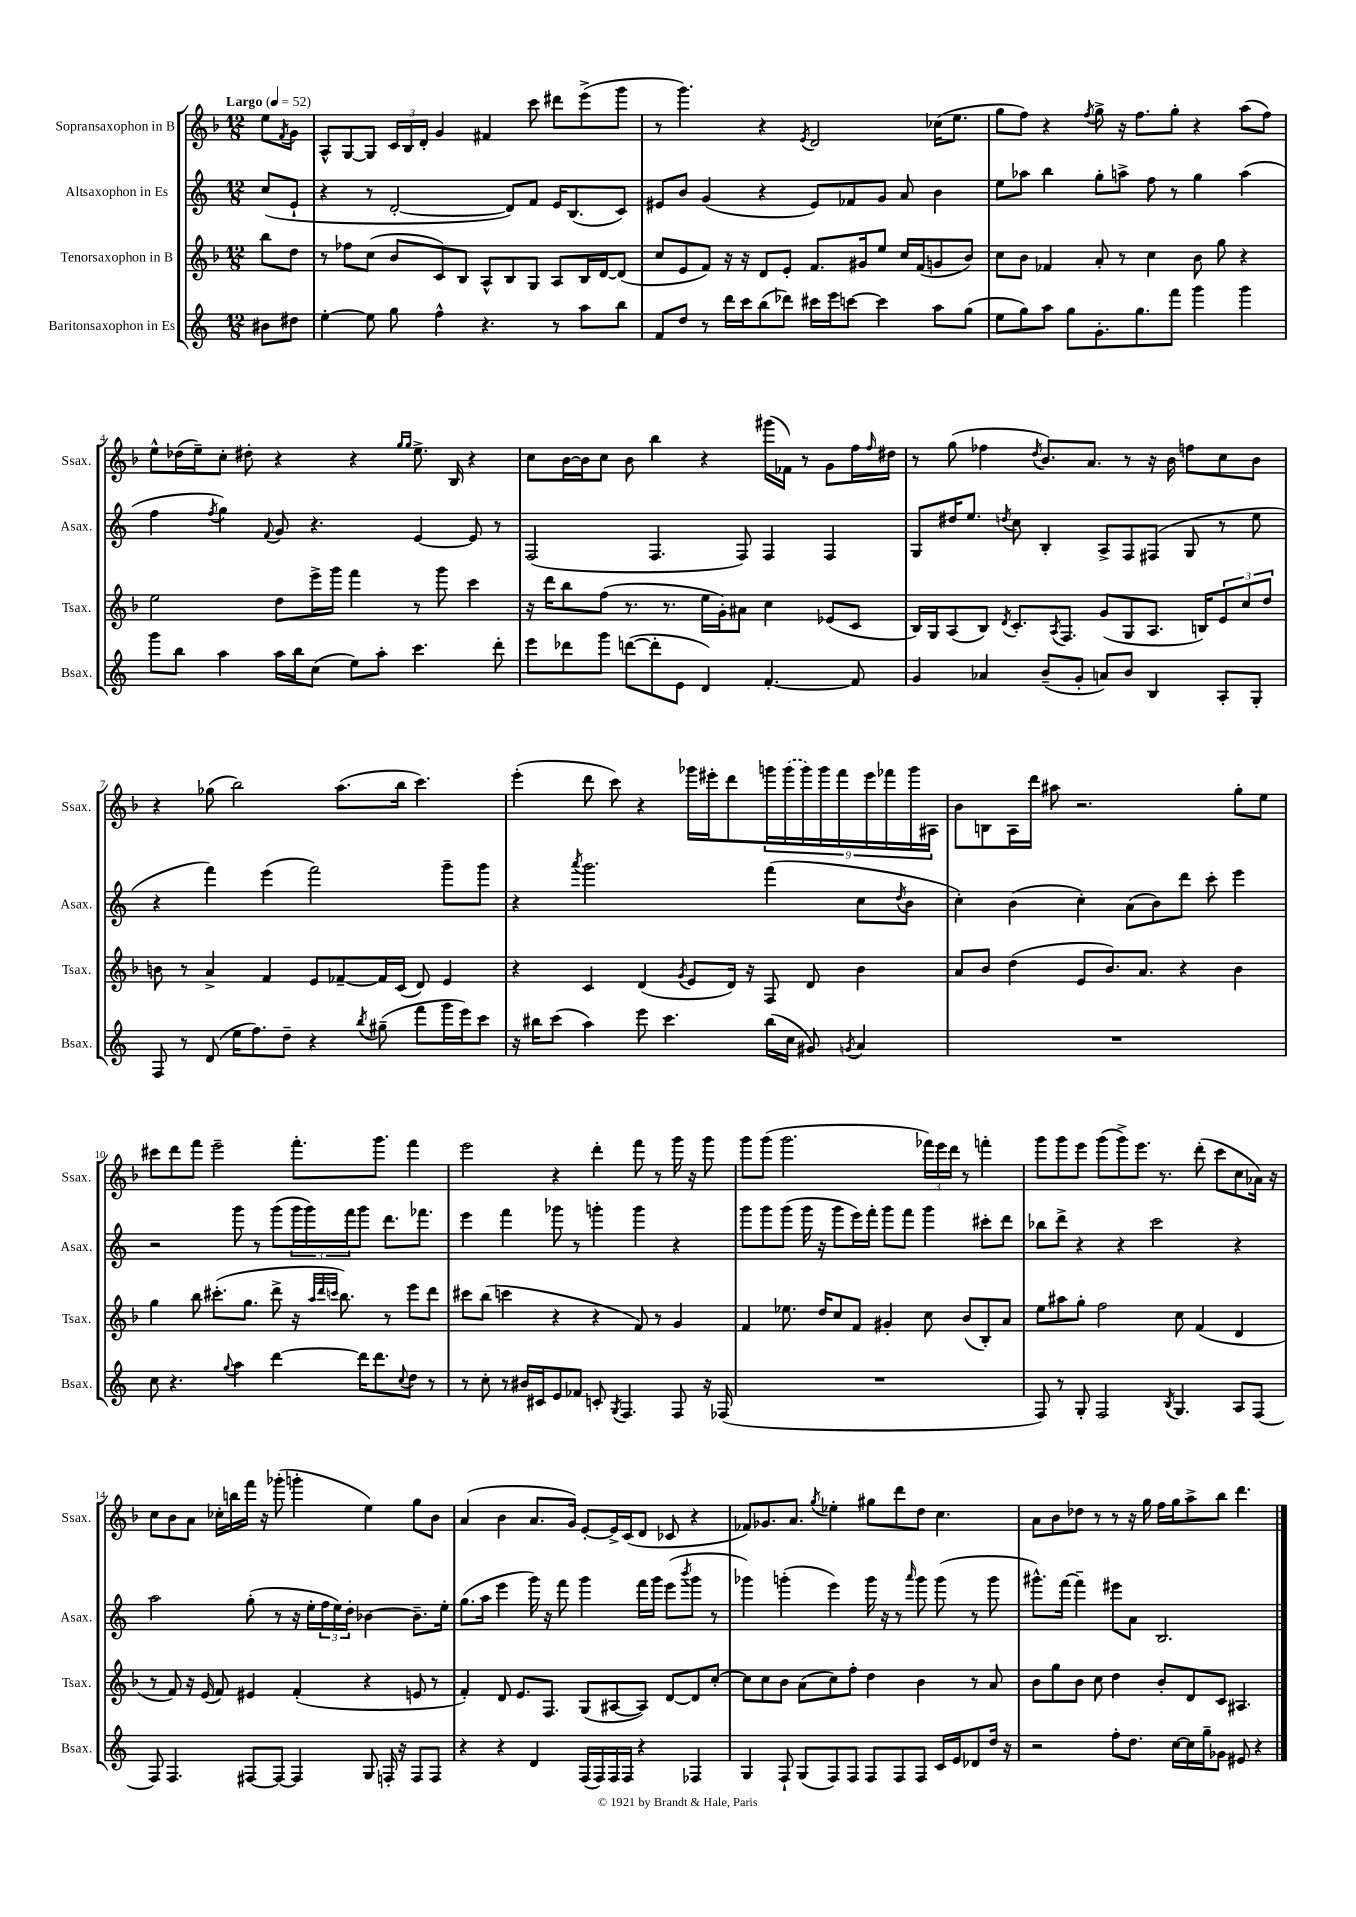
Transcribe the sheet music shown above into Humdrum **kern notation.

**kern	**kern	**kern	**kern
*part4	*part3	*part2	*part1
*staff4	*staff3	*staff2	*staff1
*I"Baritonsaxophon in Es	*I"Tenorsaxophon in B	*I"Altsaxophon in Es	*I"Sopransaxophon in B
*I'Bsax.	*I'Tsax.	*I'Asax.	*I'Ssax.
*clefG2	*clefG2	*clefG2	*clefG2
*k[]	*k[b-]	*k[]	*k[b-]
*M12/8	*M12/8	*M12/8	*M12/8
*MM52	*MM52	*MM52	*MM52
=	=	=	=
!	!	!	!LO:TX:a:B:t=Largo
8b#X\L	8bb-\L	(8cc/L	8ee\L
.	.	.	8qf/
8dd#X\J	8dd\J	8e`/J	8g\J
=1	=1	=1	=1
[4ee'\	8r	4r	8A^^/L
.	8ff-X\L	.	[8G/
8ee\]	(8cc\J	8r	8G/J]
8gg\	8b-/L	[2d'/	24c/LL
.	.	.	24B-/
.	.	.	24d'/JJ
4ff^^\	8c/)	.	4g/
.	8B-/J	.	.
4.r	8A^^/L	.	4f#X/
.	8B-/	8d/L])	.
.	8G/J	8f/J	8ccc\
8r	8A/L	16e/KL	8ddd#X\L
.	.	(8.B/	.
8aa\L	16B-/L	.	(8eee^\
.	[16d/J	.	.
8bb\J	(8d/J]	8c/J)	8ggg\J
=2	=2	=2	=2
8f/L	8cc/L	8e#X/L	8r
8dd/J	8e/	8b/J	4.ggg\)
8r	8f/J)	(4g/	.
16ddd\LL	16r	.	.
16ccc\J	16r	.	.
(8bb\	8d/L	4r	4r
8ddd-X\J)	8e'/J	.	.
.	.	.	8qe/
16ccc#X\LL	8.f/L	8e#/L)	2d/
16eee\J	.	.	.
[8cccn\J	.	8f-X/	.
.	16g#X/k	.	.
4ccc\]	8ee/J	8g/J	.
.	16cc/LL	8a/	.
.	(16f/J	.	.
8aa\L	8gn/	4b\	(16cc-X\KL
.	.	.	8.ee\J
(8gg\J	8b-/J)	.	.
=3	=3	=3	=3
8ee\L	8cc\L	8ee\L	8gg\L
8gg\)	8b-\J	8aa-X\J	8ff\J)
8aa\J	4f-X/	4bb\	4r
8gg\L	.	.	.
.	.	.	8qff/
8.g'\	8a'/	8gg'\L	8gg^\
.	8r	8aan^\J	16r
8.gg\	.	.	8.ff\L
.	4cc\	8ff\	.
8fff\J	.	8r	8gg'\J
4ggg\	8b-\	4gg\	4r
.	8gg\	.	.
4ggg\	4r	(4aa\	(8aa\L
.	.	.	8ff\J)
!!LO:LB:g=z
=4	=4	=4	=4
8ggg\L	2ee\	4ff\	8ee^^\L
8bb\J	.	.	(16dd-X\L
.	.	.	16ee~\J)
.	.	8qff/	.
4aa\	.	4gg\)	8cc'\J
.	.	.	8dd#X'\
.	.	8qqf/	.
16aa\LL	8dd\L	8g/	4r
16bb\J	.	.	.
(8cc\J	16eee^\L	4.r	.
.	16ggg\JJ	.	.
8ee\L)	4fff\	.	4r
8aa'\J	.	.	.
.	.	.	16qqgg/LL
.	.	.	16qqgg/JJ
4.ccc\	8r	[4e/	8.ee^\
.	8ggg\	.	.
.	.	.	16B-/
.	4ccc\	8e/]	4r
8ddd'\	.	8r	.
=5	=5	=5	=5
8eee\L	16r	(2F/	8cc\L
.	16ddd\KL	.	.
8ddd-X\	8bb-\	.	[16b-\L
.	.	.	16b-\J]
8ggg\J	(8ff\J	.	8cc\J
([8dddn\L	8.r	.	8b-\
8ddd'\]	.	4.F/	4bb-\
.	8.r	.	.
8e\J	.	.	.
4d/)	16ee\LL	.	4r
.	16g'\J)	.	.
.	8a#X\J	8F/)	.
[4.f'/	4cc\	4F/	(16ggg#X\LL
.	.	.	16f-X\JJ)
.	.	.	8r
.	(8e-X/L	4F/	8g\L
8f/]	8c/J	.	16ff\L
.	.	.	16qqff/
.	.	.	16dd#X\JJ
=6	=6	=6	=6
4g/	16B-/LL)	8G/L	8r
.	16G/J	.	.
.	(8A/	16dd#X/K	(8gg\
.	.	8.ee/J	.
4a-X/	8B-/J)	.	4ff-X\
.	8qd/	8qddn/	.
.	8.c'/L	8cc\	.
.	.	.	8qdd/
(8b~/L	.	4B'/	8.b-/L)
.	8qA/	.	.
.	8.F/J	.	.
8g'/J	.	.	.
.	.	.	8.a/J
8an/L)	(8g/L	8A^/L	.
8b/J	8G/	8F/	8r
4B/	8.A/J	(8F#X/J	16r
.	.	.	16b-\
.	.	8G/	8ffn\L
.	16Bn/KL)	.	.
8A'/L	12e/	8r	8cc\
.	12cc/	.	.
8G'/J	.	8ee\	8b-\J
.	12dd/J	.	.
!!LO:LB:g=z
=7	=7	=7	=7
8F/	8bn\	4r	4r
8r	8r	.	.
(8d/	4a^/	4fff\)	(8gg-X\
16ee\KL	.	.	2bb-\)
8.ff\)	.	.	.
.	4f/	(4eee\	.
8dd~\J	.	.	.
4r	8e/L	2fff\)	.
.	[8f-X~/	.	(8.aa\L
8qbb/	.	.	.
(8gg#X~\	16f-/L]	.	.
.	(16c/JJ	.	16bb-\Jk
8fff\L	8d/)	.	4.ccc\)
16ggg\L	4e/	8ggg~\L	.
16eee\J)	.	.	.
8ccc\J	.	8ggg\J	.
=8	=8	=8	=8
16r	4r	4r	(4eee'\
16bb#X\KL	.	.	.
(8ccc\J	.	.	.
.	.	8qaaa/	.
4aa\)	4c/	2.ggg\	8ddd\
.	.	.	8ccc\)
8eee\	(4d/	.	4r
4.ccc\	.	.	.
.	8qg/	.	.
.	8e/L	.	16ggg-X\LL
.	.	.	16eee#X'\J
.	16d/Jk)	.	8ddd\
.	16r	.	.
(16bb#\LL	8F/	(4fff\	18gggn\L
.	.	.	(18ggg\
16cc\JJ	.	.	.
.	.	.	18ggg\)
8g#X/)	8d/	.	.
.	.	.	18ggg\
.	.	.	18fff\
8qgn/	.	.	.
4a/	4b-\	8cc\L	.
.	.	.	18eee#\
.	.	.	18fff-X\
.	.	8qdd/	.
.	.	8b\J	.
.	.	.	18ggg\
.	.	.	18A#X\JJ
=9	=9	=9	=9
1.r	8a/L	4cc'\)	8b-\L
.	8b-/J	.	8Bn\
.	(4dd\	(4b\	16A\L
.	.	.	16ddd\JJ
.	.	.	8aa#X\
.	8e/L	4cc'\)	2.r
.	8.b-/)	.	.
.	.	(8a\L	.
.	8.a/J	.	.
.	.	8b\)	.
.	4r	8ddd\J	.
.	.	8ccc'\	.
.	4b-\	4eee\	8gg'\L
.	.	.	8ee\J
!!LO:LB:g=z
=10	=10	=10	=10
8cc\	4gg\	2r	8ccc#X\L
4.r	.	.	8ddd\
.	8bb-\	.	8fff\J
.	(8.ccc#X'\L	.	2eee~\
8qqgg/	.	.	.
4aa\	.	8ggg\	.
.	8.gg\J	.	.
.	.	8r	.
[4ddd\	8ddd^\	(8ggg\L	.
.	16r	24ggg\L	8.fff'\L
.	.	24ggg\)	.
.	32qqaa/LLL	.	.
.	32qqddd/	.	.
.	32qqcccn/JJJ	.	.
.	8.bb-\)	.	.
.	.	24fff\J	.
16ddd\KL]	.	8ggg\J	.
8.ddd\	.	.	8.ggg\J
.	8r	8.ddd\L	.
8qqcc/	.	.	.
8dd\J	8eee\L	.	4fff\
.	.	8.fff-X\J	.
8r	8ddd\J	.	.
=11	=11	=11	=11
8r	8ccc#X\L	4eee\	2eee\
8cc'\	(8bb-\J	.	.
8r	4cccn\	4fff\	.
16b#X/LL	.	.	.
16c#X/J	.	.	.
8e/	4r	8ggg-X\	4r
8f-X/J	.	8r	.
8cn'/	4r	4gggn'\	4ddd'\
8qG/	.	.	.
4.F/	.	.	.
.	8f/)	4ggg\	8fff\
.	8r	.	8r
8F/	4g/	4r	16ggg\
.	.	.	16r
16r	.	.	8ggg\
(16F-X/	.	.	.
=12	=12	=12	=12
1.r	4f/	8ggg\L	8ggg\L
.	.	8ggg\	(8ggg\J
.	8.ee-X\	(8ggg\J	2.ggg\
.	.	16ggg\	.
.	16dd/KL	16r	.
.	8cc/	8ggg\L	.
.	8f/J	16eee\L)	.
.	.	16fff'\JJ	.
.	4g#X'/	8ggg\L	.
.	.	8fff\J	.
.	8cc\	4ggg\	24fff-X\LL)
.	.	.	24eee\
.	.	.	24ddd\JJ
.	(8b-/L	.	8r
.	8B-'/)	8ccc#X'\L	4fffn'\
.	8a/J	8ddd\J	.
=13	=13	=13	=13
8F/)	8ee\L	8bb-X\L	8ggg\L
8r	8aa#X\	8ddd^\J	8ggg\
8G'/	8gg'\J	4r	8eee\J
2F/	2ff\	.	(8ggg\L
.	.	4r	8ggg^\)
.	.	.	8.eee\J
.	.	2ccc\	.
.	.	.	8.r
8qB/	.	.	.
4.G/	8cc\	.	.
.	(4f/	.	(8ddd'\
.	.	.	8ccc\L
8A/L	4d/	4r	8cc\
[8F/J	.	.	16a-X\Jk)
.	.	.	16r
!!LO:LB:g=z
=14	=14	=14	=14
8F/]	8r	2aa\	8cc\L
4.F/	8f/)	.	8b-\
.	16r	.	8a\J
.	(16e/	.	.
.	8f/)	.	16cc-X'\LL
.	.	.	16bbn\
[8F#X/L	4e#X/	(8gg'\	16fff\JJ
.	.	.	16r
8F#/J_	.	8r	(8ggg-X'\
4F#/]	(4f'/	16r	4gggn'\
.	.	16ee'\LL	.
.	.	24ff\	.
.	.	24ee\)	.
.	.	24dd'\JJ	.
8G/	4r	[4b-X\	4ee\)
16Fn'/	.	.	.
16r	.	.	.
8F/L	8en/	8.b-~\L]	8gg\L
8F/J	8r	.	8b-\J
.	.	16ee'\Jk	.
=15	=15	=15	=15
4r	4f'/)	(8.gg\L	(4a/
.	.	16aa\Jk	.
4r	8d/	4eee\	4b-\
.	8.e/L	.	.
4d/	.	16ggg\)	8.a/L
.	8.F/J	16r	.
.	.	8fff\	.
.	.	.	16g/Jk)
(16F/LL	(8G/L	4ggg\	[8e'/L
16F/)	.	.	.
16F/	[8A#X/	.	16e^/L]
16F/JJ	.	.	(16c/J
4r	8A#/J])	16fff\LL	8d/J
.	.	16ggg\JJ	.
.	[8d/L	(8eee\L	8c-X/
.	.	8qbbb/	.
4F-X/	8d/]	8ggg\J	4r
.	[8cc'/J	8r	.
=16	=16	=16	=16
4G/	8cc\L]	4ggg-X\)	8f-X/L)
.	8cc\	.	8.g-X/
8F`/	8b-\J	(4gggn'\	.
.	.	.	8.a/J
(8G/L	(8a\L	.	.
.	.	.	8qgg/
8F/)	8cc\)	4eee\)	4ee-X'\
8F/J	8ff'\J	.	.
8F/L	4dd\	16ggg\	8gg#X\L
.	.	16r	.
8F/	.	8r	8ddd\
.	.	16qqaaa/	.
8F/J	4b-\	8ggg\	8dd\J
16c/LL	.	(8ggg\	4.cc\
16e/J	.	.	.
8d-X/	8r	8r	.
16dd/Jk	8a/	8ggg\	.
16r	.	.	.
=17	=17	=17	=17
2r	8b-\L	8.ggg#X^^\L)	8a\L
.	8gg\	.	8b-\
.	.	[16fff\Jk	.
.	8b-\J	4fff~\]	8dd-X\J
.	8cc\	.	8r
8ff'\L	4dd\	8eee#X\L	8r
8.dd\J	.	8a\J	16r
.	.	.	16gg\
.	8b-'/L	2.B/	16ff\LL
[16cc\LL	.	.	16gg\J
16cc\]	8d/	.	8aa^\
16gg~\J	.	.	.
8g-X\J	8c/J	.	8bb-\J
8e#X/	4.A#X/	.	4.ddd\
4r	.	.	.
==	==	==	==
*-	*-	*-	*-
